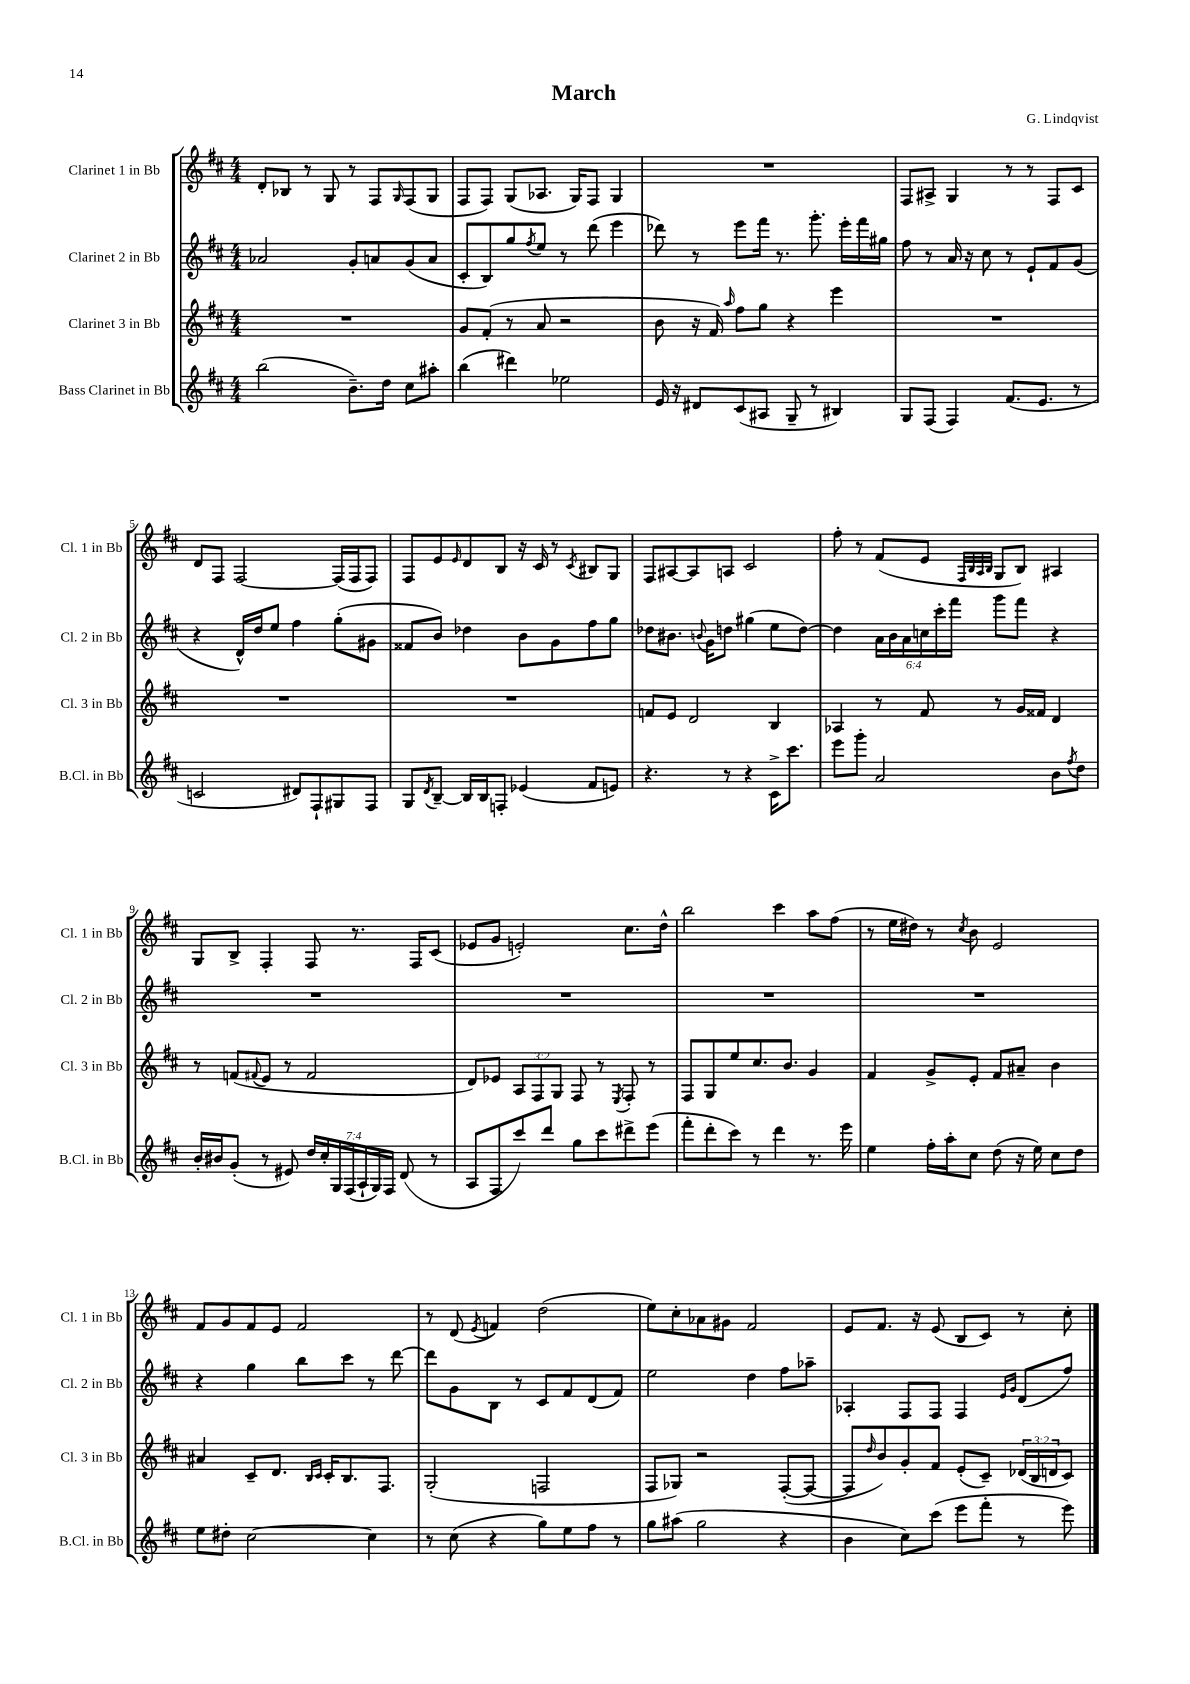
\header { title = "March" composer = "G. Lindqvist" }
<<
\new StaffGroup <<
\new Staff = "s0" \with { instrumentName = "Clarinet 1 in Bb" shortInstrumentName = "Cl. 1 in Bb" } {
    \clef treble \key d \major \numericTimeSignature \time 4/4
    d'8-. bes8 r8 g8 r8 fis8 \grace { g16 } fis8( g8 |
    fis8 fis8) g8( aes8. g16) fis8 g4 |
    R1 |
    fis8 ais8-> g4 r8 r8 fis8 cis'8 |
    d'8 fis8 fis2~ fis16( fis16 fis8) |
    fis8 e'8 \grace { e'16 } d'8 b8 r16 cis'16 r8 \acciaccatura { cis'8 } bis8 g8 |
    fis8 ais8~ ais8 a8 cis'2 |
    fis''8-. r8 fis'8( e'8 \grace { fis32 b32 a32 b32 } g8 b8) ais4 |
    g8 b8-> fis4-. fis8 r8. fis16 cis'8( |
    ees'8 g'8 e'2-.) cis''8. d''16-^ |
    b''2 cis'''4 a''8 fis''8( |
    r8 e''16 dis''16) r8 \acciaccatura { cis''8 } b'8 e'2 |
    fis'8 g'8 fis'8 e'8 fis'2 |
    r8 d'8( \acciaccatura { e'8 } f'4) d''2( |
    e''8) cis''8-. aes'8 gis'8 fis'2 |
    e'8 fis'8. r16 e'8( b8 cis'8) r8 cis''8-. \bar "|." |
}
\new Staff = "s1" \with { instrumentName = "Clarinet 2 in Bb" shortInstrumentName = "Cl. 2 in Bb" } {
    \clef treble \key d \major \numericTimeSignature \time 4/4 \override Staff.TupletNumber.text = #tuplet-number::calc-fraction-text
    aes'2 g'8-. a'8 g'8( a'8 |
    cis'8-. b8) g''8 \acciaccatura { fis''8 } e''8 r8 d'''8( e'''4 |
    des'''8) r8 e'''8 fis'''16 r8. g'''8.-. e'''16-. fis'''16 gis''16 |
    fis''8 r8 a'16 r16 cis''8 r8 e'8-! fis'8 g'8( |
    r4 d'16-^) d''16 e''8 fis''4 g''8-.( gis'8 |
    fisis'8 b'8) des''4 b'8 g'8 fis''8 g''8 |
    des''8 bis'8. \appoggiatura { b'8 } g'16 d''8 gis''4( e''8 d''8~) |
    d''4 \tuplet 6/4 { a'16 b'16 a'16 c''16 cis'''16-. fis'''16 } g'''8 fis'''8 r4 |
    R1 |
    R1 |
    R1 |
    R1 |
    r4 g''4 b''8 cis'''8 r8 d'''8~ |
    d'''8 g'8 b8 r8 cis'8 fis'8 d'8( fis'8) |
    e''2 d''4 fis''8 aes''8-- |
    aes4-. fis8 fis8 fis4 \grace { e'16 g'16 } d'8( fis''8) \bar "|." |
}
\new Staff = "s2" \with { instrumentName = "Clarinet 3 in Bb" shortInstrumentName = "Cl. 3 in Bb" } {
    \clef treble \key d \major \numericTimeSignature \time 4/4 \override Staff.TupletNumber.text = #tuplet-number::calc-fraction-text
    R1 |
    g'8 fis'8-.( r8 a'8 r2 |
    b'8 r16 fis'16) \grace { a''16 } fis''8 g''8 r4 e'''4 |
    R1 |
    R1 |
    R1 |
    f'8 e'8 d'2 b4 |
    aes4 r8 fis'8 r8 g'16 fisis'16 d'4 |
    r8 f'8( \appoggiatura { fis'8 } e'8 r8 fis'2 |
    d'8) ees'8 \tuplet 3/2 { a8 fis8 g8 } fis8 r8 \acciaccatura { e8 } fis8-. r8 |
    fis8 g8 e''8 cis''8. b'8. g'4 |
    fis'4 g'8-> e'8-. fis'8 ais'8-- b'4 |
    ais'4 cis'8-- d'8. \grace { b16 cis'16 } cis'16-. b8. fis8. |
    g2-.( f2 |
    fis8 ges8) r2 fis8~-.( fis8~ |
    fis8 \grace { d''16 } b'8) g'8-. fis'8 e'8-.( cis'8--) \tuplet 3/2 { des'16( b16 d'16 } cis'8) \bar "|." |
}
\new Staff = "s3" \with { instrumentName = "Bass Clarinet in Bb" shortInstrumentName = "B.Cl. in Bb" } {
    \clef treble \key d \major \numericTimeSignature \time 4/4 \override Staff.TupletNumber.text = #tuplet-number::calc-fraction-text
    b''2( b'8.--) d''16 cis''8 ais''8-. |
    b''4( dis'''4) ees''2 |
    e'16 r16 dis'8 cis'8( ais8 g8-- r8 bis4) |
    g8 fis8( fis4) fis'8.( e'8. r8 |
    c'2 dis'8) fis8-! gis8 fis8 |
    g8 \acciaccatura { d'8 } b8~-- b16 b16 f8-. ees'4( fis'8 e'8) |
    r4. r8 r4 cis'16-> cis'''8. |
    e'''8 g'''8-. a'2 b'8 \acciaccatura { fis''8 } d''8 |
    b'16-. bis'16 g'8-.( r8 eis'8) \tuplet 7/4 { d''16 cis''16-. g16 fis16( a16-! g16) fis16 } d'8( r8 |
    a8 fis8 cis'''8) d'''8 g''8 cis'''8 dis'''8-> e'''8( |
    fis'''8-. d'''8-. cis'''8) r8 d'''4 r8. e'''16 |
    e''4 fis''16-. a''16-. cis''8 d''8( r16 e''16) cis''8 d''8 |
    e''8 dis''8-. cis''2~ cis''4 |
    r8 cis''8( r4 g''8) e''8 fis''8 r8 |
    g''8 ais''8( g''2 r4 |
    b'4 cis''8) cis'''8( e'''8 fis'''8-. r8 e'''8) \bar "|." |
}
>>
>>
